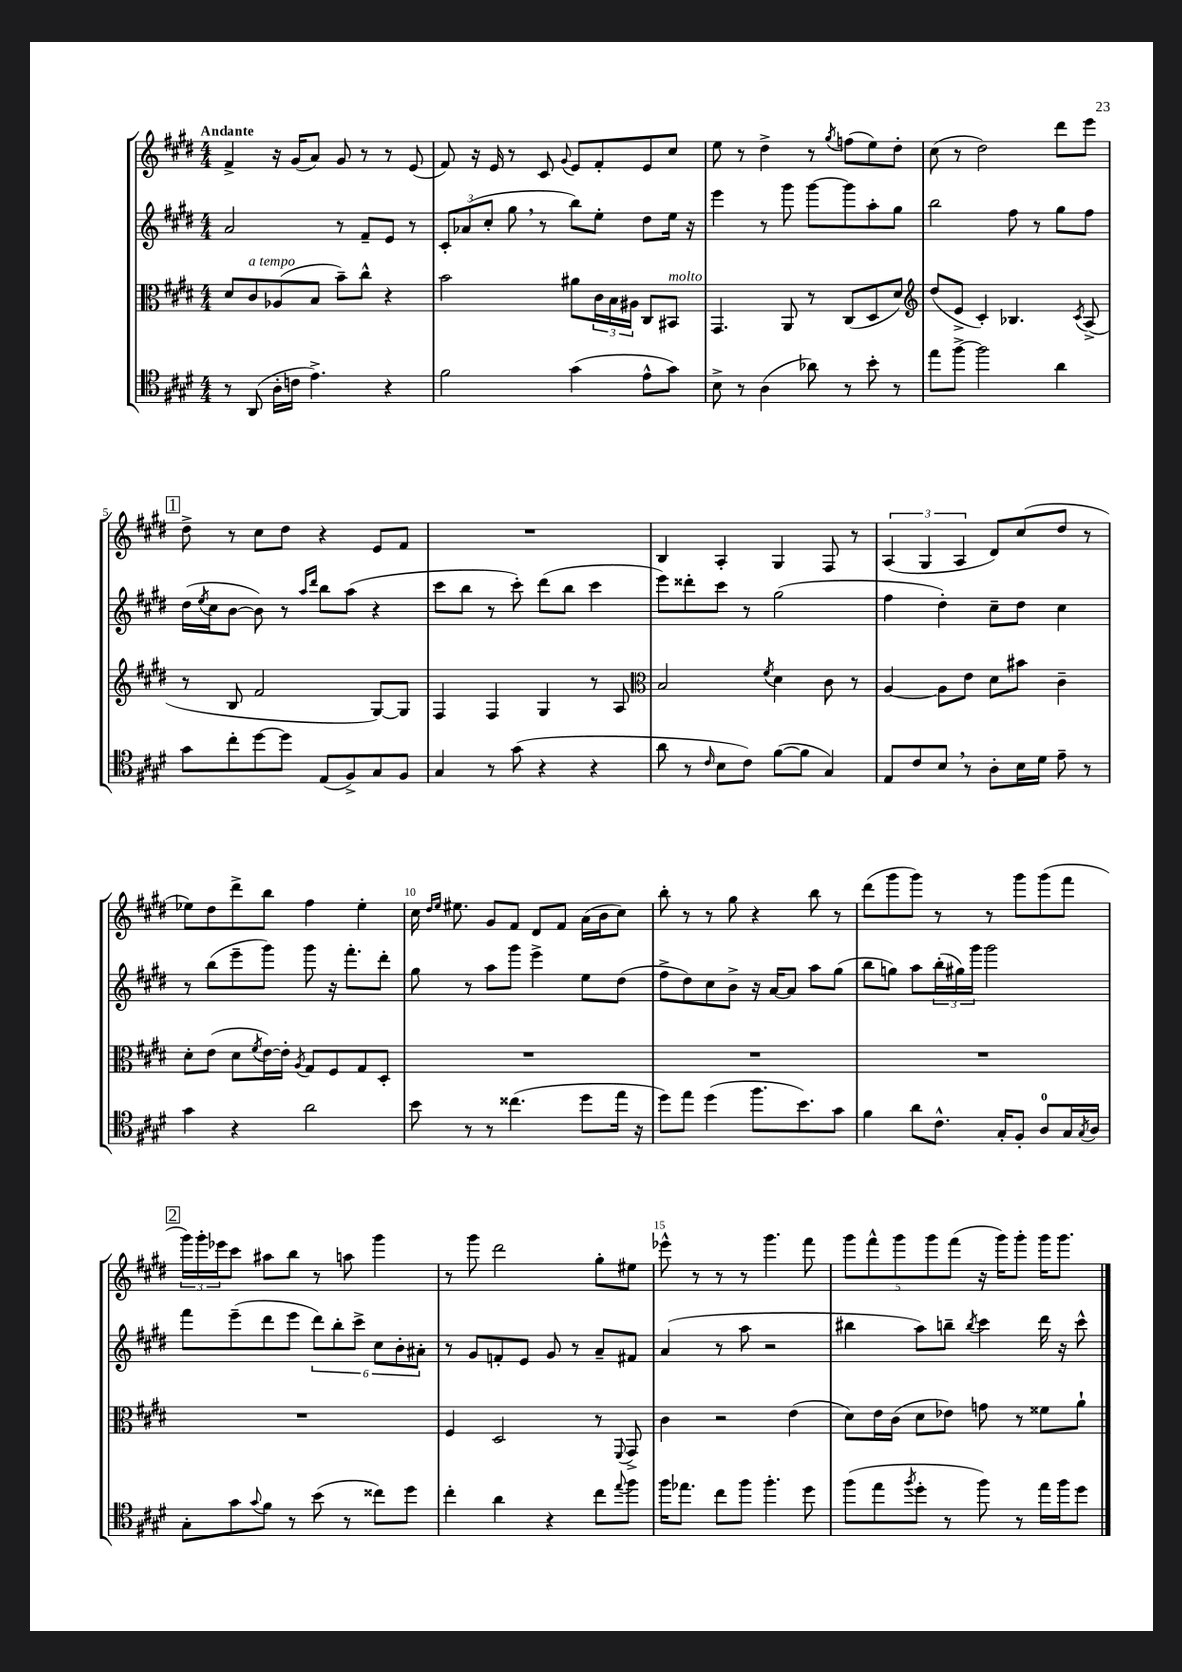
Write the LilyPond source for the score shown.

<<
\new StaffGroup <<
\new Staff = "s0" {
    \clef treble \key e \major \numericTimeSignature \time 4/4 \tempo "Andante"
    fis'4-> r16 gis'16( a'8) gis'8 r8 r8 e'8( |
    fis'8) r16 e'16 r8 cis'8 \appoggiatura { gis'8 } e'8 fis'8-. e'8 cis''8 |
    e''8 r8 dis''4-> r8 \acciaccatura { gis''8 } f''8( e''8) dis''8-. |
    cis''8( r8 dis''2) dis'''8 e'''8 |
    \mark \markup { \box "1" } dis''8-> r8 cis''8 dis''8 r4 e'8 fis'8 |
    R1 |
    b4 a4-. gis4 fis8 r8 |
    \tuplet 3/2 { a4( gis4 a4 } dis'8) cis''8( dis''8 r8 |
    ees''8) dis''8 dis'''8-> b''8 fis''4 ees''4-. |
    cis''16 \grace { dis''16 e''16 } eis''8. gis'8 fis'8 dis'8 fis'8 a'16( b'16 cis''8) |
    b''8-. r8 r8 gis''8 r4 b''8 r8 |
    dis'''8( gis'''8 gis'''8) r8 r8 gis'''8 gis'''8( fis'''8 |
    \mark \markup { \box "2" } \tuplet 3/2 { gis'''16) gis'''16-. ees'''16 } cis'''8 ais''8 b''8 r8 a''8 gis'''4 |
    r8 gis'''8 dis'''2 gis''8-. eis''8 |
    ees'''8-^ r8 r8 r8 gis'''4. fis'''8 |
    \tuplet 5/4 { gis'''8 fis'''8-^ gis'''8 gis'''8 fis'''8( } r16 gis'''16) gis'''8-. gis'''16 gis'''8. \bar "|." |
}
\new Staff = "s1" {
    \clef treble \key e \major \numericTimeSignature \time 4/4
    a'2 r8 fis'8-- e'8 r8 |
    \tuplet 3/2 { cis'8-. aes'8( cis''8-. } gis''8 \breathe r8 b''8) e''8-. dis''8 e''16 r16 |
    e'''4 r8 gis'''8 gis'''8~ gis'''8 a''8-. gis''8 |
    b''2 fis''8 r8 gis''8 fis''8 |
    \mark \markup { \box "1" } dis''16( \acciaccatura { e''8 } cis''16 b'8~ b'8) r8 \grace { a''16 dis'''16 } b''8 a''8( r4 |
    cis'''8 b''8 r8 cis'''8-.) dis'''8( b''8 cis'''4 |
    e'''8) disis'''8-. cis'''8 r8 gis''2( |
    fis''4 dis''4-.) cis''8-- dis''8 cis''4 |
    r8 b''8( e'''8-- gis'''8) gis'''8 r16 fis'''8.-. dis'''8-. |
    gis''8 r8 a''8 gis'''8 e'''4-> e''8 dis''8( |
    fis''8-> dis''8) cis''8 b'8-> r16 a'16~ a'8 a''8 gis''8( |
    b''8 g''8) a''8 \tuplet 3/2 { b''16-.( gis''16) gis'''16 } gis'''2 |
    \mark \markup { \box "2" } fis'''8 e'''8--( dis'''8 e'''8 \tuplet 6/4 { dis'''8) b''8-. cis'''8-> cis''8 b'8-. ais'8-. } |
    r8 gis'8 f'8-. e'8 gis'8 r8 a'8-- fis'8 |
    a'4( r8 a''8 r2 |
    bis''4 a''8) b''8-- \acciaccatura { b''8 } cis'''4 dis'''16 r16 cis'''8-^ \bar "|." |
}
\new Staff = "s2" {
    \clef alto \key e \major \numericTimeSignature \time 4/4
    dis'8 cis'8^\markup { \italic "a tempo" } aes8( b8 b'8--) cis''8-^ r4 |
    b'2 ais'8 \tuplet 3/2 { cis'16 b16 ais16 } cis8 bis,8^\markup { \italic "molto" } |
    gis,4. a,8 r8 cis8( dis8 dis'8) |
    \clef treble dis''8( e'8-> cis'4-.) bes4. \acciaccatura { cis'8 } a8->( |
    \mark \markup { \box "1" } r8 b8 fis'2 gis8~) gis8 |
    fis4 fis4 gis4 r8 a8 |
    \clef alto b2 \acciaccatura { fis'8 } dis'4 cis'8 r8 |
    a4~ a8 e'8 dis'8 bis'8 cis'4-- |
    dis'8-. e'8( dis'8 \acciaccatura { fis'8 } e'16~) e'16-. \acciaccatura { a8 } gis8 fis8 gis8 dis8-. |
    R1 |
    R1 |
    R1 |
    \mark \markup { \box "2" } R1 |
    fis4 dis2 r8 \appoggiatura { fis,8 } gis,8-> |
    cis'4 r2 e'4( |
    dis'8) e'16 cis'16( dis'8 ees'8) g'8 r8 fisis'8 a'8-! \bar "|." |
}
\new Staff = "s3" {
    \clef tenor \key e \major \numericTimeSignature \time 4/4
    r8 a,8( a16-. c'16 e'4.->) r4 |
    fis'2 gis'4( e'8-^ gis'8) |
    b8-> r8 a4( aes'8) r8 b'8-. r8 |
    e''8 fis''8~-> fis''2 a'4 |
    \mark \markup { \box "1" } gis'8 cis''8-. dis''8~ dis''8 e8( fis8->) gis8 fis8 |
    gis4 r8 gis'8( r4 r4 |
    a'8 r8 \grace { cis'16 } b8 cis'8) fis'8~( fis'8 gis4) |
    e8 cis'8 b8 \breathe r8 a8-. b16 dis'16 e'8-- r8 |
    gis'4 r4 a'2 |
    b'8 r8 r8 cisis''4.( dis''8 e''16 r16 |
    dis''8) e''8 dis''4( fis''8. b'8.) gis'8 |
    fis'4 a'8 cis'8.-^ gis16-. fis8-. a8-0 gis16 \acciaccatura { gis8 } a16 |
    \mark \markup { \box "2" } gis8-. gis'8 \appoggiatura { gis'8 } fis'8 r8 b'8( r8 cisis''8) dis''8 |
    cis''4-. a'4 r4 cis''8 \appoggiatura { e''8 } fis''8 |
    fis''16 ees''8. cis''8 fis''8 fis''4.-. dis''8 |
    fis''8( e''8 \acciaccatura { fis''8 } dis''8-. r8 fis''8) r8 e''16 fis''16 dis''8 \bar "|." |
}
>>
>>
\layout { \context { \Score \override BarNumber.break-visibility = ##(#f #t #t) barNumberVisibility = #(every-nth-bar-number-visible 5) } }
